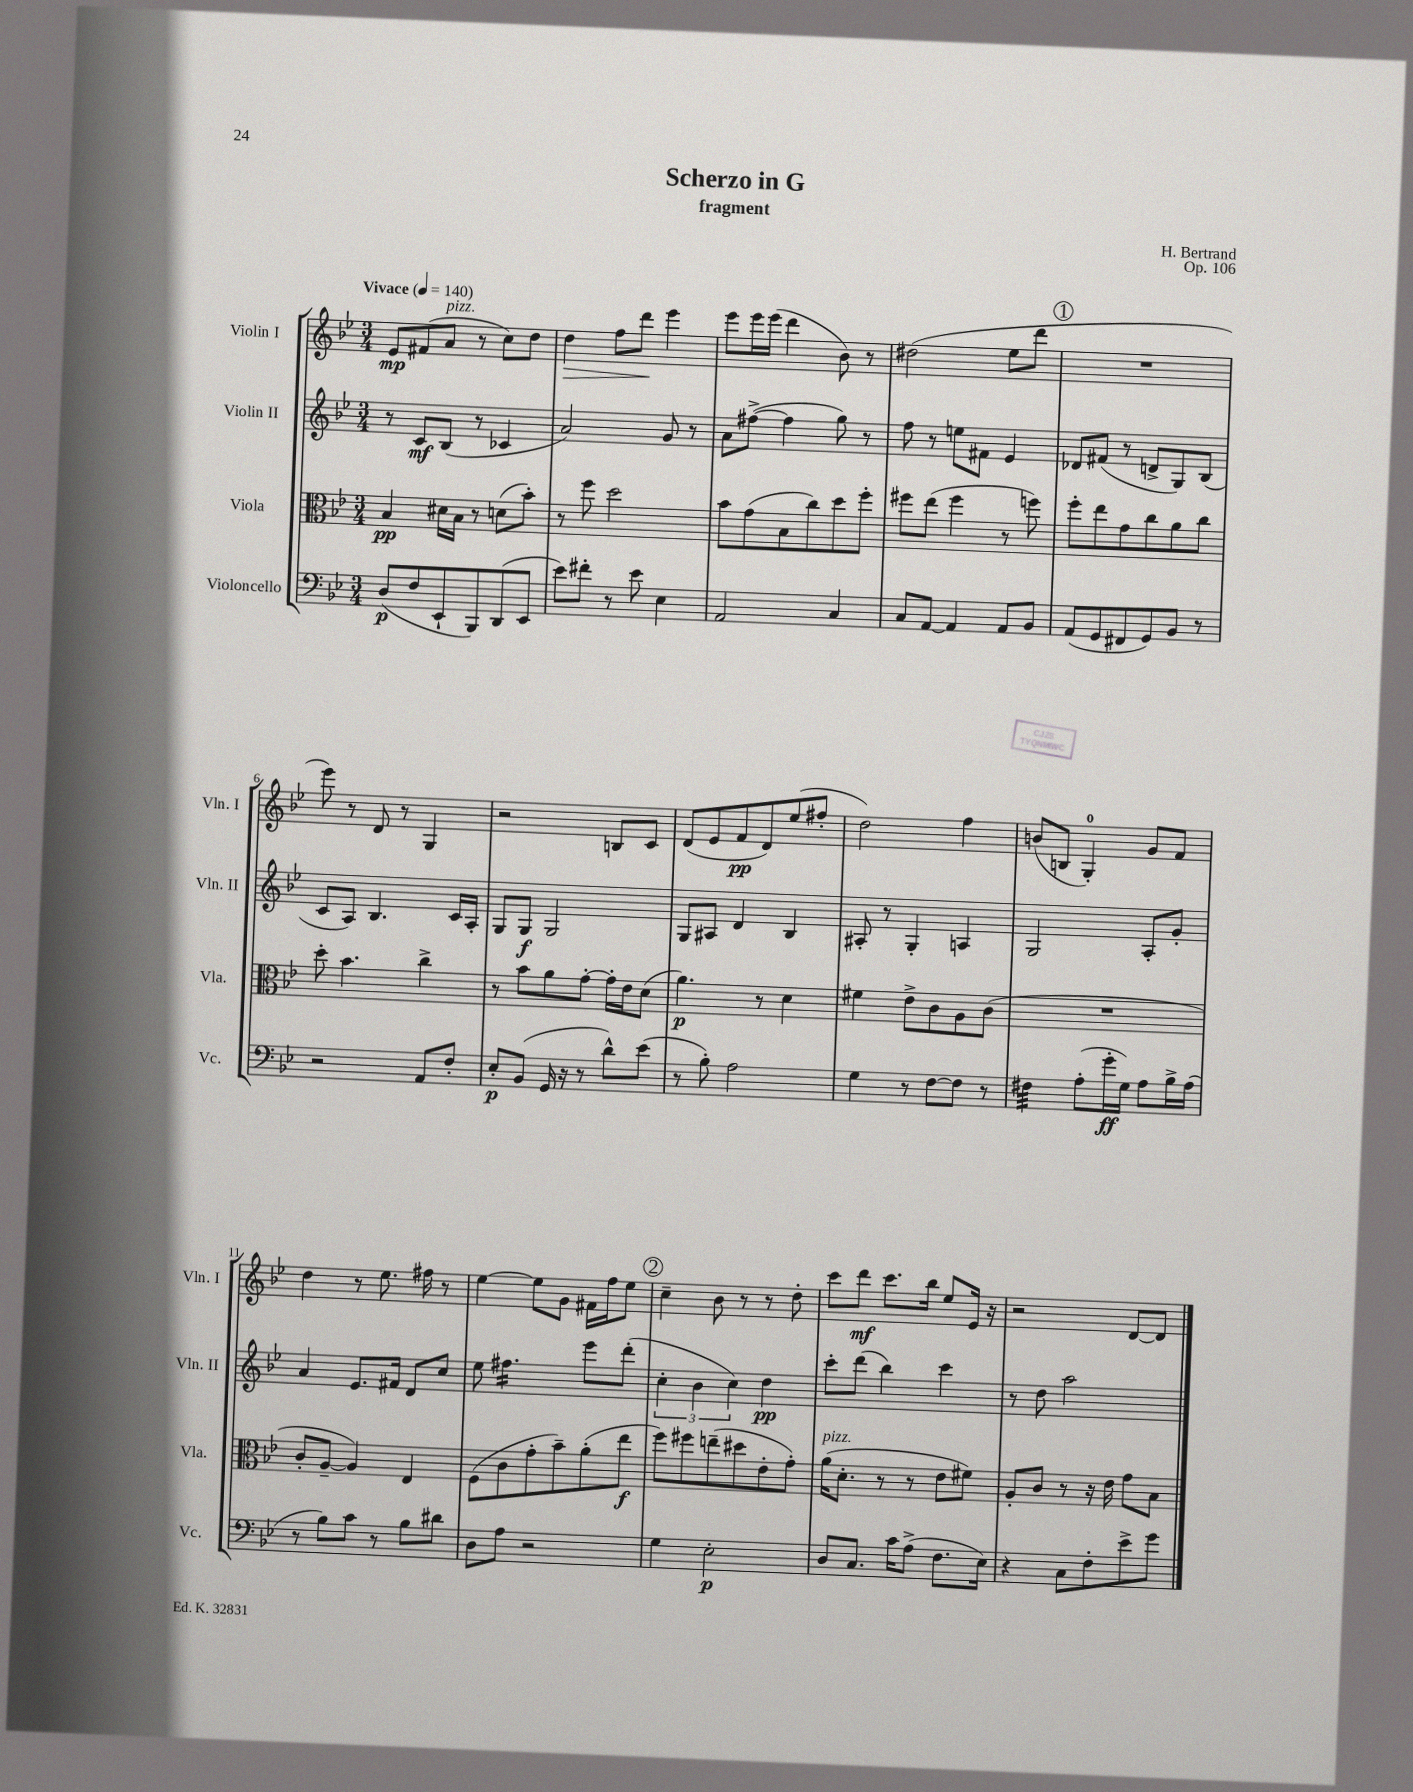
\header { title = "Scherzo in G" composer = "H. Bertrand" subtitle = "fragment" opus = "Op. 106" }
<<
\new StaffGroup <<
\new Staff = "s0" \with { instrumentName = "Violin I" shortInstrumentName = "Vln. I" } {
    \clef treble \key bes \major \numericTimeSignature \time 3/4 \tempo "Vivace" 4 = 140
    ees'8\mp fis'8( a'8^\markup { \italic "pizz." } r8 c''8) d''8 |
    d''4\> f''8 d'''8\! ees'''4 |
    ees'''8 ees'''16 ees'''16( d'''4 bes'8) r8 |
    dis''2( ees''8 d'''8 |
    \mark \markup { \circle "1" } R2. |
    ees'''8) r8 d'8 r8 g4 |
    r2 b8 c'8 |
    d'8( ees'8 f'8\pp d'8) ees''8( fis''8-. |
    d''2) f''4 |
    b'8( b8 g4-0-.) g'8 f'8 |
    d''4 r8 ees''8. fis''16 r8 |
    ees''4~ ees''8 g'8 fis'16 f''16 ees''8 |
    \mark \markup { \circle "2" } c''4-- bes'8 r8 r8 d''8-. |
    c'''8 d'''8\mf c'''8. bes''16 ees''8 ees'16 r16 |
    r2 d'8~ d'8 \bar "|." |
}
\new Staff = "s1" \with { instrumentName = "Violin II" shortInstrumentName = "Vln. II" } {
    \clef treble \key bes \major \numericTimeSignature \time 3/4
    r8 c'8\mf bes8( r8 ces'4 |
    a'2) g'8 r8 |
    a'8 fis''8~->( fis''4 g''8) r8 |
    f''8 r8 e''8 fis'8 ees'4 |
    \mark \markup { \circle "1" } des'8 fis'8( r8 d'8-> g8) bes8( |
    c'8 a8) bes4. c'16 a16-. |
    g8 g8\f g2 |
    g8 ais8 d'4 bes4 |
    ais8-. r8 g4-. a4 |
    g2 a8-. g'8-. |
    a'4 ees'8. fis'16 d'8 c''8 |
    ees''8 fis''4.:16 ees'''8 d'''8-.( |
    \mark \markup { \circle "2" } \tuplet 3/2 { c''4-. bes'4 c''4) } d''4\pp |
    c'''8-. d'''8( bes''4) c'''4 |
    r8 d''8 a''2 \bar "|." |
}
\new Staff = "s2" \with { instrumentName = "Viola" shortInstrumentName = "Vla." } {
    \clef alto \key bes \major \numericTimeSignature \time 3/4
    bes4\pp dis'16 bes16 r8 d'8( bes'8-.) |
    r8 f''8 d''2 |
    bes'8 g'8( bes8 c''8) d''8 f''8-. |
    fis''8 ees''8( fis''4 r8 f''8) |
    \mark \markup { \circle "1" } f''8-. ees''8 g'8 c''8 a'8 c''8 |
    d''8-. bes'4. c''4-> |
    r8 bes'8 a'8 g'8~-. g'16-. ees'16 d'8( |
    a'4.\p) r8 d'4 |
    fis'4 ees'8-> c'8 a8 c'8( |
    R2. |
    c'8-. a8~-- a4) ees4 |
    f8( c'8 g'8-. bes'8--) a'8-.( ees''8\f |
    \mark \markup { \circle "2" } f''8) fis''8 e''8--( dis''8 ees'8-. g'8-.) |
    a'16^\markup { \italic "pizz." }( d'8.-. r8 r8 ees'8 fis'8) |
    a8-. c'8 r8 r16 ees'16 g'8 bes8 \bar "|." |
}
\new Staff = "s3" \with { instrumentName = "Violoncello" shortInstrumentName = "Vc." } {
    \clef bass \key bes \major \numericTimeSignature \time 3/4
    d8\p( f8 ees,8-! bes,,8) d,8( ees,8 |
    ees'8) fis'8-. r8 ees'8 ees4 |
    a,2 c4 |
    c8 a,8~ a,4 a,8 bes,8 |
    \mark \markup { \circle "1" } a,8( g,8 fis,8 g,8) bes,8 r8 |
    r2 a,8 f8-. |
    ees8-.\p bes,8( g,16 r16 r8 d'8-^) ees'8( |
    r8 bes8-.) a2 |
    g4 r8 f8~ f8 r8 |
    fis4:32 a8-.( g'16-.\ff g16) a8 bes16-> a16( |
    r8 bes8) c'8 r8 bes8 dis'8 |
    d8 a8 r2 |
    \mark \markup { \circle "2" } g4 ees2-.\p |
    d8 c8. c'16 a8->( f8. ees16) |
    r4 c8 f8-. ees'8-> g'8 \bar "|." |
}
>>
>>
